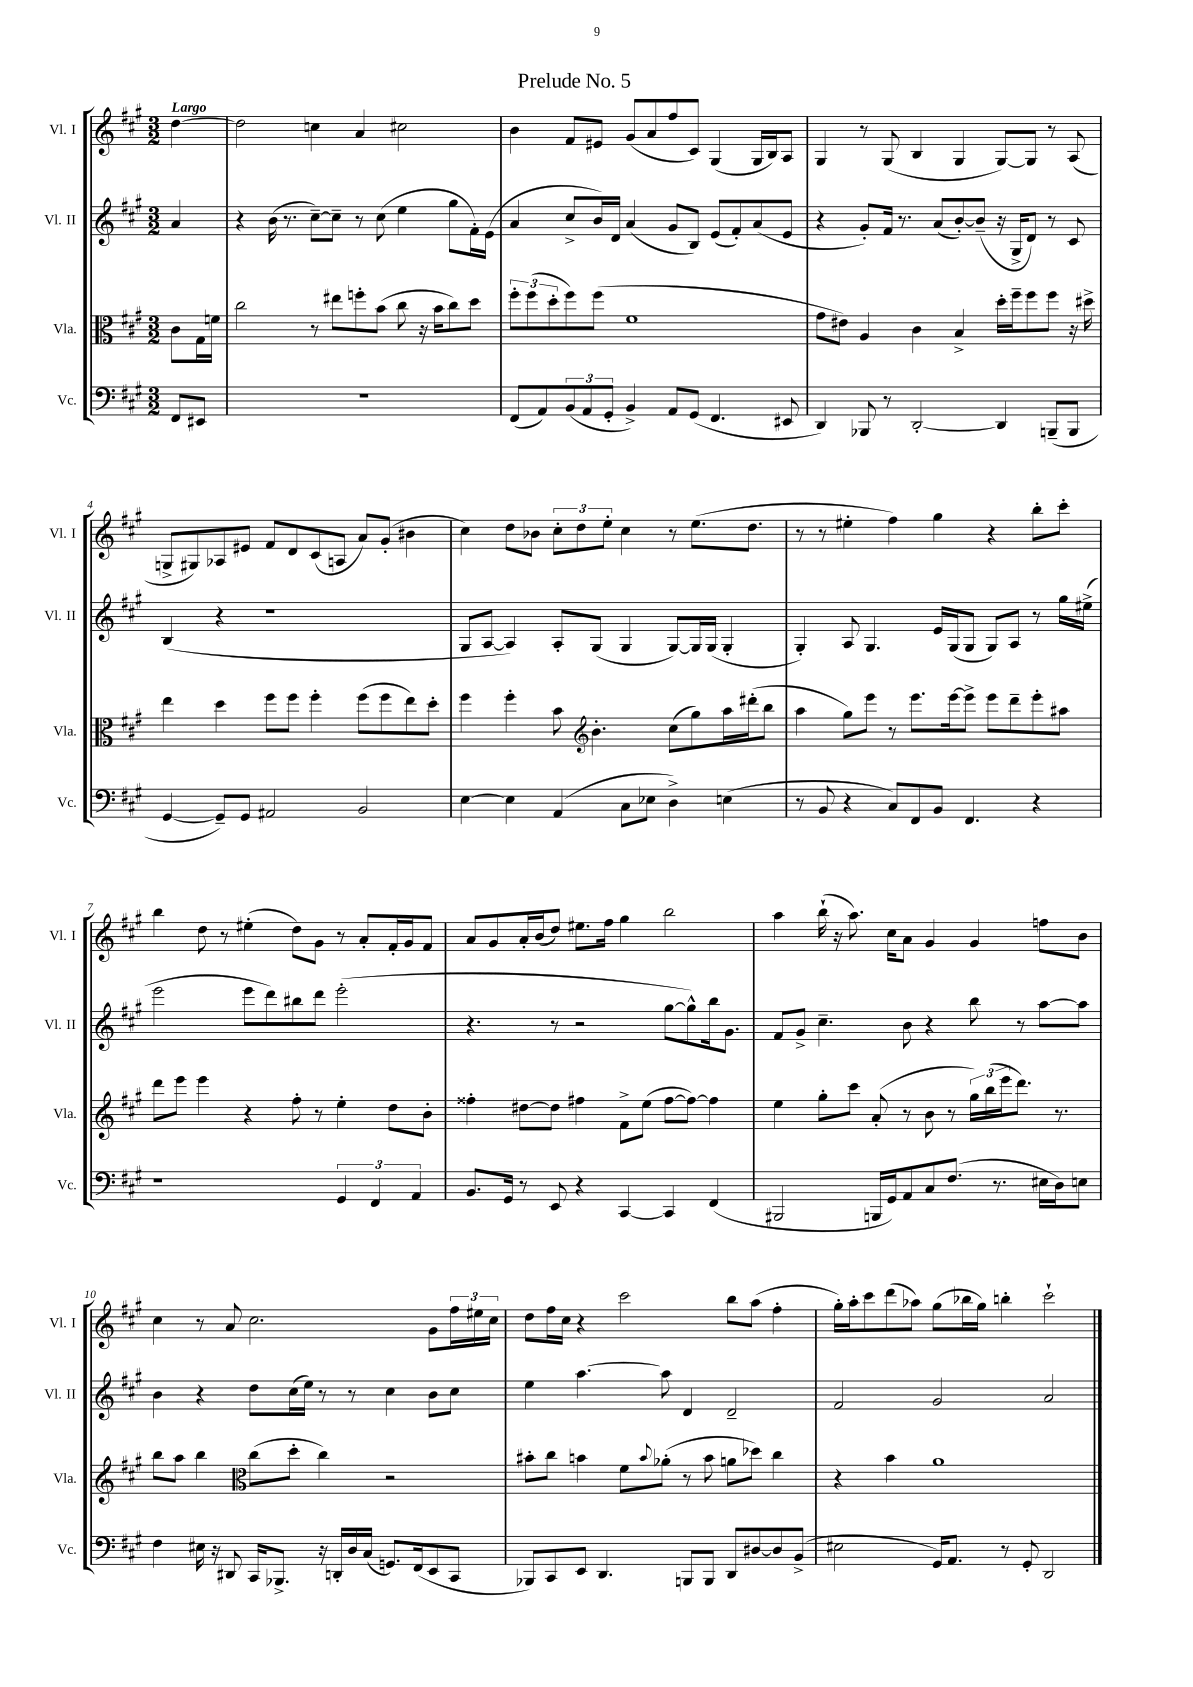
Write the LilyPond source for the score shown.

\header { title = "Prelude No. 5" }
<<
\new StaffGroup <<
\new Staff = "s0" \with { instrumentName = "Vl. I" shortInstrumentName = "Vl. I" } {
    \clef treble \key a \major \numericTimeSignature \time 3/2 \partial 4 \tempo "Largo"
    d''4~ |
    d''2 c''4 a'4 cis''2 |
    b'4 fis'8 eis'8 gis'8( a'8 fis''8 cis'8) gis4( gis16 b16) a8 |
    gis4 r8 gis8( b4 gis4 gis8~) gis8 r8 a8( |
    g8-> gis8) aes8 eis'8 fis'8 d'8 cis'8( a8 a'8) gis'8-.( bis'4 |
    cis''4) d''8 bes'8 \tuplet 3/2 { cis''8-. d''8 e''8-. } cis''4 r8 e''8.( d''8. |
    r8 r8 eis''4-. fis''4) gis''4 r4 b''8-. cis'''8-. |
    b''4 d''8 r8 eis''4-.( d''8) gis'8 r8 a'8-. fis'16-. gis'16 fis'8 |
    a'8 gis'8 a'16-. b'16( d''8) eis''8. fis''16 gis''4 b''2 |
    a''4 b''16-!( r16 a''8.) cis''16 a'8 gis'4 gis'4 f''8 b'8 |
    cis''4 r8 a'8 cis''2. gis'8 \tuplet 3/2 { fis''16 eis''16 cis''16 } |
    d''8 fis''16 cis''16 r4 cis'''2 b''8 a''8( fis''4-. |
    gis''16-.) a''16-. cis'''8 d'''8( aes''8) gis''8( bes''16 gis''16) b''4-. cis'''2-! \bar "|." |
}
\new Staff = "s1" \with { instrumentName = "Vl. II" shortInstrumentName = "Vl. II" } {
    \clef treble \key a \major \numericTimeSignature \time 3/2 \partial 4
    a'4 |
    r4 b'16( r8. cis''8~--) cis''8-- r8 cis''8( e''4 gis''8 fis'16-.) e'16( |
    a'4 cis''8-> b'16) d'16 a'4( gis'8 b8) e'8( fis'8-.) a'8( e'8 |
    r4 gis'8-.) fis'16 r8. a'8( b'8~-.) b'8--( r16 gis16-> d'8) r8 cis'8 |
    b4( r4 r1 |
    gis8 a8~ a4) a8-. gis8( gis4 gis8~) gis16 gis16( gis4-. |
    gis4-.) a8 gis4. e'16 gis16( gis8 gis8) a8 r8 gis''16 eis''16->( |
    e'''2 e'''8 d'''8) bis''8 d'''8 e'''2-.( |
    r4. r8 r2 gis''8~ gis''8-^) b''16 gis'8. |
    fis'8 gis'8-> cis''4.-- b'8 r4 b''8 r8 a''8~ a''8 |
    b'4 r4 d''8 cis''16( e''16) r8 r8 cis''4 b'8 cis''8 |
    e''4 a''4.~ a''8 d'4 d'2-- |
    fis'2 gis'2 a'2 \bar "|." |
}
\new Staff = "s2" \with { instrumentName = "Vla." shortInstrumentName = "Vla." } {
    \clef alto \key a \major \numericTimeSignature \time 3/2 \partial 4
    cis'8 gis16 f'16 |
    cis''2 r8 eis''8 f''8-. b'8( cis''8 r16 b'16 cis''8) d''8 |
    \tuplet 3/2 { fis''8-. fis''8( d''8-. } fis''8) fis''8( fis'1 |
    gis'8 eis'8) a4 cis'4 b4-> d''16-. fis''16-- fis''8 fis''8 r16 dis''16-> |
    e''4 d''4 fis''8 fis''8 fis''4-. fis''8( fis''8 e''8) d''8-. |
    fis''4 fis''4-. b'8 \clef treble b'4.-. cis''8( gis''8) a''16 dis'''16-.( b''8 |
    a''4 gis''8) e'''8 r8 e'''8. e'''16~ e'''8-> e'''8 d'''8-- e'''8-. ais''8 |
    d'''8 e'''8 e'''4 r4 fis''8-. r8 e''4-. d''8 b'8-. |
    fisis''4-. dis''8~ dis''8 fis''4 fis'8-> e''8( fis''8~ fis''8~) fis''4 |
    e''4 gis''8-. cis'''8 a'8-.( r8 b'8 r8 \tuplet 3/2 { gis''16) b''16( e'''16 } d'''8.) r8. |
    b''8 a''8 b''4 \clef alto cis''8( d''8-. cis''4) r2 |
    bis'8-. cis''8 b'4 fis'8 \appoggiatura { b'8 } aes'8-.( r8 b'8 a'8 des''8) cis''4 |
    r4 b'4 a'1 \bar "|." |
}
\new Staff = "s3" \with { instrumentName = "Vc." shortInstrumentName = "Vc." } {
    \clef bass \key a \major \numericTimeSignature \time 3/2 \partial 4
    fis,8 eis,8 |
    R1. |
    fis,8( a,8) \tuplet 3/2 { b,8( a,8 gis,8-. } b,4->) a,8 gis,8( fis,4. eis,8 |
    d,4) bes,,8 r8 d,2~-. d,4 b,,8--( b,,8 |
    gis,4~ gis,8--) gis,8 ais,2 b,2 |
    e4~ e4 a,4( cis8 ees8 d4->) e4( |
    r8 b,8 r4 cis8) fis,8 b,8 fis,4. r4 |
    r1 \tuplet 3/2 { gis,4 fis,4 a,4 } |
    b,8. gis,16 r8 e,8 r4 cis,4~ cis,4 fis,4( |
    bis,,2 b,,16 gis,16) a,8 cis8 fis8.( r8. eis16 d16) e8 |
    fis4 eis16 r16 dis,8 cis,16 bes,,8.-> r16 d,16-. d16 cis16( g,8.) fis,16( e,8 cis,8 |
    bes,,8) cis,8 e,8 d,4. b,,8 b,,8 d,8 dis8~ dis8 b,8->( |
    eis2 gis,16) a,8. r8 gis,8-. d,2 \bar "|." |
}
>>
>>
